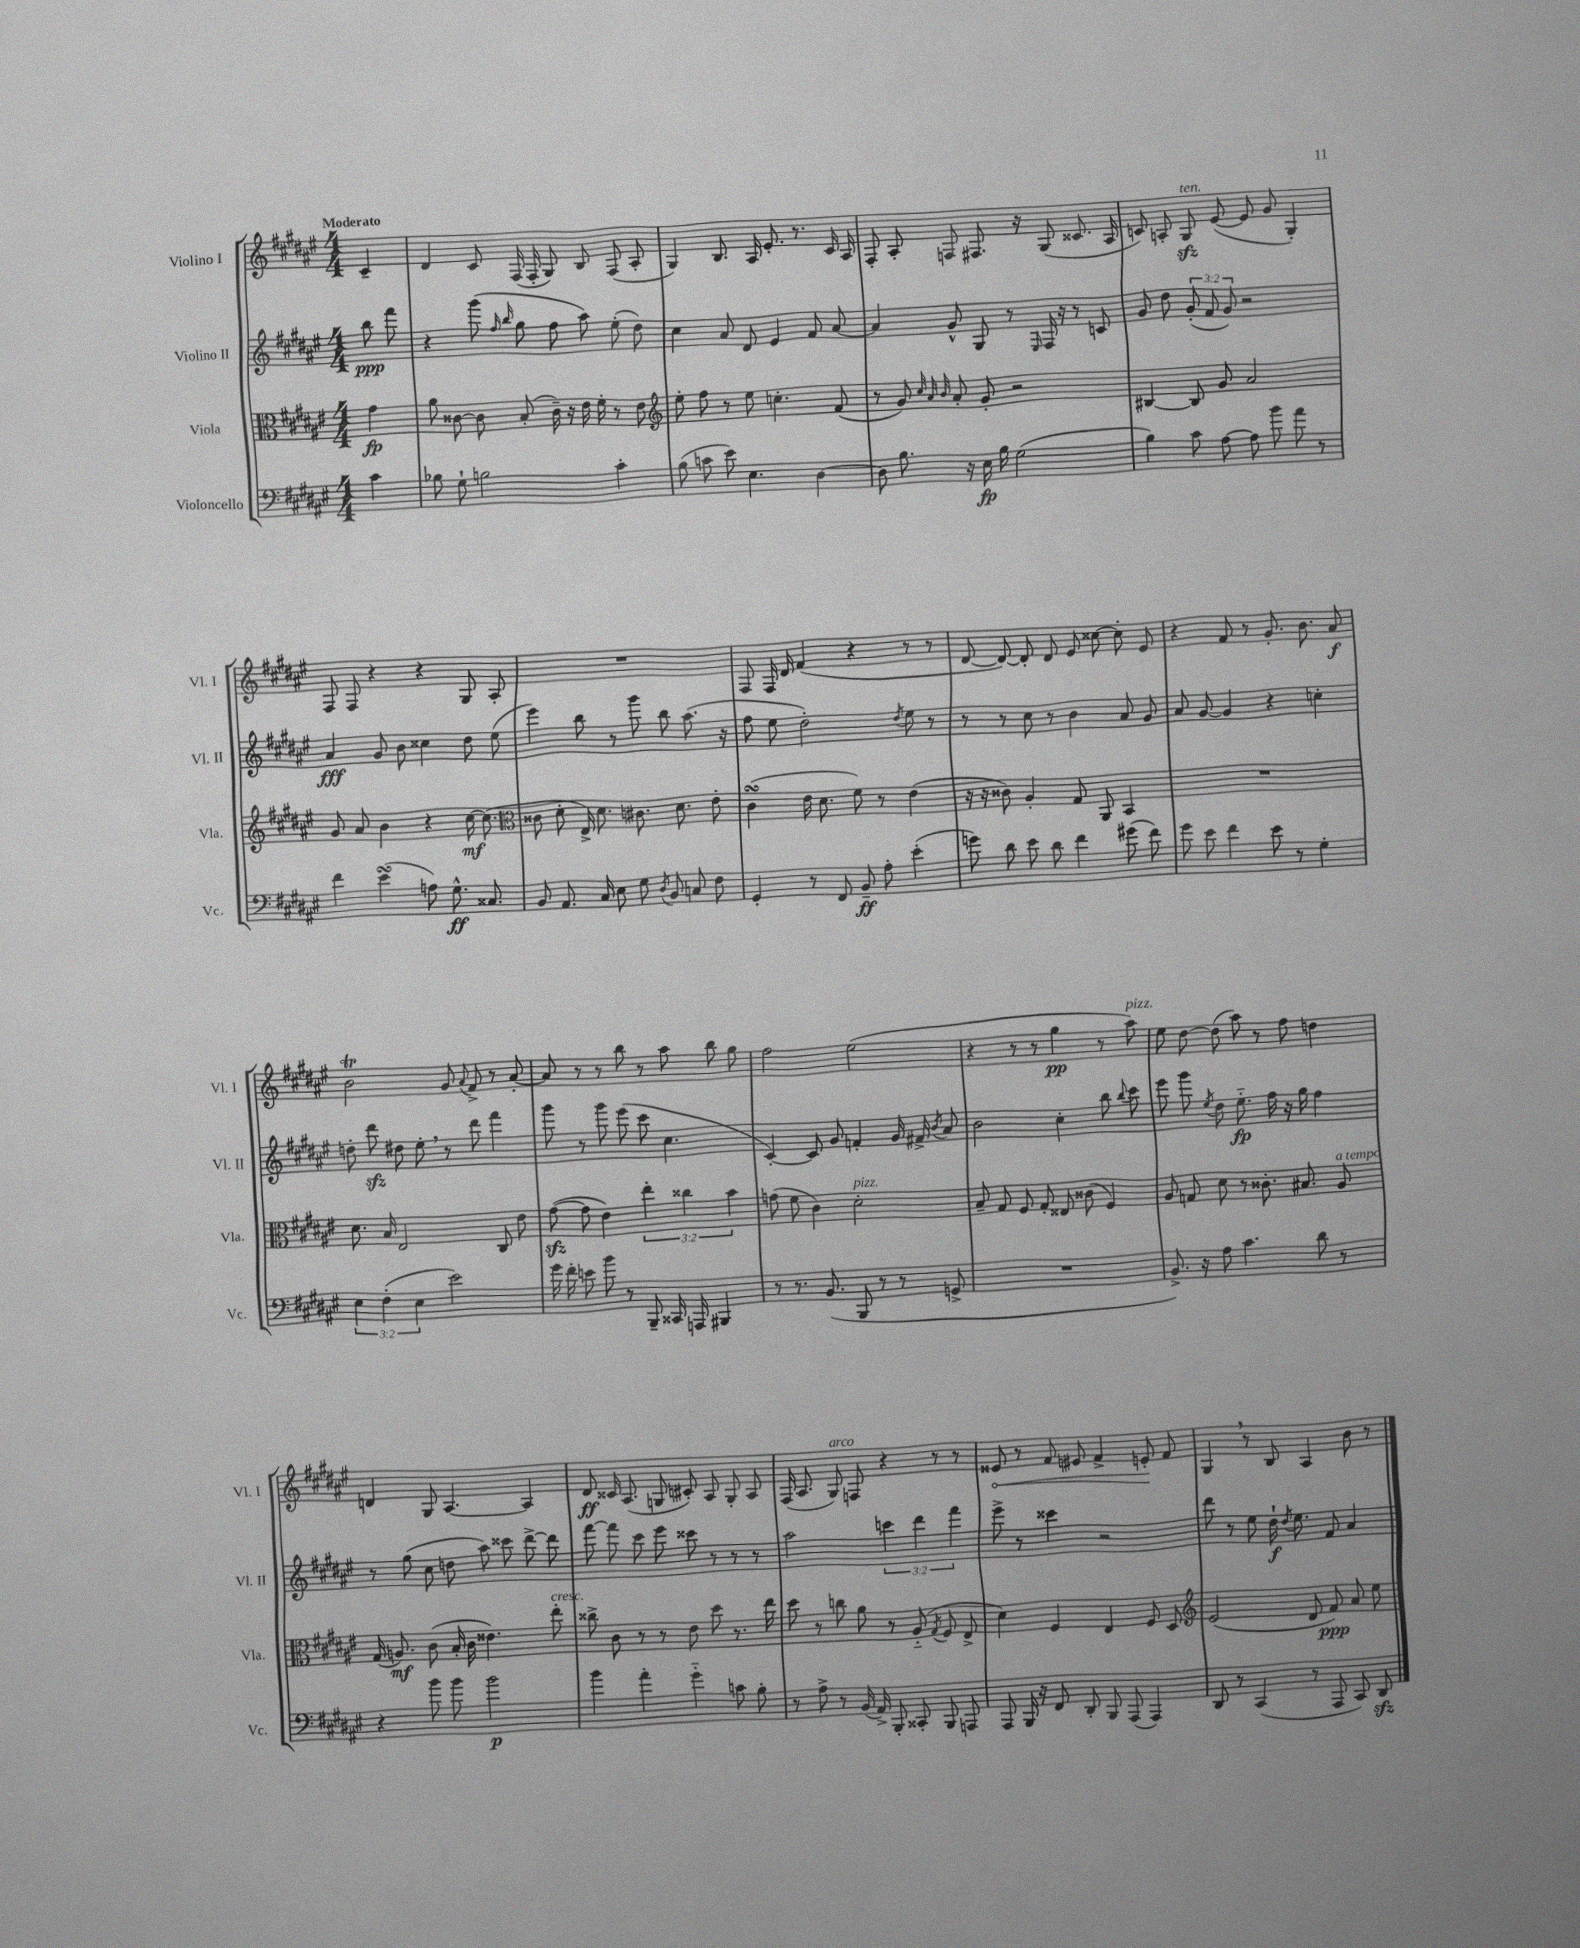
<<
\new StaffGroup <<
\new Staff = "s0" \with { instrumentName = "Violino I" shortInstrumentName = "Vl. I" } {
    \clef treble \key fis \major \numericTimeSignature \time 4/4 \partial 4 \tempo "Moderato"
    \autoBeamOff cis'4-- |
    dis'4 cis'8 fis16( fis16-. gis8) b8 fis8( ais8-. |
    gis4) b8. ais16 eis'8.-. r8. cis'16 ais16 |
    fis8-. ais8-. f8 fis8. r16 gis8( cisis'8. ais16 |
    c'8) a8-. gis8\sfz^\markup { \italic "ten." } eis'8~( eis'8 gis'8 gis4-.) |
    fis8 fis8 r4 r4 gis8 ais8-. |
    R1 |
    fis8 fis16 dis'16 fis'4( r4 r8 r8 |
    dis'8~ dis'8~) dis'8-. dis'8 eis'8 cisis''8~ cisis''8-. eis'8 |
    r4 fis'8 r8 gis'8.-. b'8. ais'8\f |
    b'2\trill gis'8 \appoggiatura { ais'8 } fis'8-> r8 ais'8~-. |
    ais'8 r8 r8 b''8 r8 ais''8 b''8 gis''8 |
    fis''2 eis''2( |
    r4 r8 r8 gis''4\pp r8 ais''8^\markup { \italic "pizz." }) |
    eis''8 dis''8~ dis''8( ais''8) r8 fis''8 d''4 |
    d'4 gis8 ais4.~ ais4 |
    dis'8\ff cisis'16 ais8.( g8 cis'8-.) ais8 g8-. ais8 |
    fis16( ais8. gis8^\markup { \italic "arco" }) f8 r4 r8 r8 |
    \once \override Hairpin.circled-tip = ##t eisis'8\< r8 fis'8 eis'8 fis'4-> e'8-.\! fis'8 |
    gis4 \breathe r8 b8 ais4 b'8 r8 \bar "|." |
}
\new Staff = "s1" \with { instrumentName = "Violino II" shortInstrumentName = "Vl. II" } {
    \clef treble \key fis \major \numericTimeSignature \time 4/4 \override Staff.TupletNumber.text = #tuplet-number::calc-fraction-text \partial 4
    \autoBeamOff b''8\ppp fis'''8 |
    r4 gis'''8( \grace { fis''16 b''16 } gis''8 fis''8 ais''8) eis''8-.( dis''8) |
    cis''4 ais'8 dis'8 eis'4 fis'8 ais'8~ |
    ais'4 gis'8-^ gis8 r8 \grace { eis16 } fis16 r16 r8 c'8 |
    gis'8 dis''8 \tuplet 3/2 { gis'8-.( fis'8 gis'8) } r2 |
    ais'4\fff gis'8 b'8 cisis''4 dis''8 eis''8( |
    eis'''4) b''8 r8 gis'''8 b''8 ais''8.( r16 |
    fis''8 eis''8 dis''2-.) \acciaccatura { dis''8 } eis''8 r8 |
    r8 r8 cis''8 r8 b'4 ais'8 gis'8 |
    ais'8 gis'8~ gis'4 r4 c''4-. |
    d''8-. dis'''8\sfz dis''8 eis''8-. \breathe r8 dis'''8 fis'''4 |
    gis'''8 r8 gis'''8 eis'''8( cis'''8 cis''4. |
    cis'4~-.) cis'8 gis'8 f'4-. gis'16 fis'16-> \acciaccatura { b'8 } ais'8 |
    b'2 cis''4-. b''8 \appoggiatura { b''8 } cis'''8 |
    eis'''8 gis'''8 \acciaccatura { eis''8 } dis''8 eis''8.-_\fp fis''16 r16 gis''16 fis''4 |
    r8 gis''8( cis''8 d''8 ais''8) cisis'''8 dis'''8~-> dis'''8 |
    fis'''8~ fis'''8 cis'''8 eis'''8 cisis'''8 r8 r8 r8 |
    ais''2 \tuplet 3/2 { c'''4 dis'''4 fis'''4 } |
    eis'''8-> r8 cisis'''4 r2 |
    dis'''8 r8 eis''8 dis''16-!\f \acciaccatura { dis''8 } eis''8. fis'8 ais'4 \bar "|." |
}
\new Staff = "s2" \with { instrumentName = "Viola" shortInstrumentName = "Vla." } {
    \clef alto \key fis \major \numericTimeSignature \time 4/4 \override Staff.TupletNumber.text = #tuplet-number::calc-fraction-text \partial 4
    \autoBeamOff gis'4\fp |
    ais'8 cisis'8~ cisis'8 b8-.( cisis'16--) r16 eis'16 fis'16-. r8 eis'8 |
    \clef treble eis''8-. fis''8 r8 eis''8 c''4.-. fis'8( |
    r8 gis'8) \grace { cis''32 ais'32 b'32 } ais'8-. gis'8-. r2 |
    bis4~ bis8 gis'8 ais'2 |
    gis'8 ais'8 b'4 r4 cis''16~\mf cis''8.( |
    \clef alto cisis'8 dis'8-. eis16->) dis'8. cis'8. dis'8. eis'8-. |
    cis'4\turn( eis'16 dis'8. fis'8) r8 eis'4( |
    r16 r16 cisis'8) ais4-. gis8 ais,8 b,4 |
    R1 |
    dis'8. b16 eis2 cis8 eis'8 |
    gis'8~\sfz( gis'8 eis'4) \tuplet 3/2 { eis''4-. cisis''4 b'4 } |
    g'8( fis'8 cis'4) dis'2-.^\markup { \italic "pizz." } |
    b8-- gis8 fis8 gis8-. eisis8 cisis'8( fis4) |
    ais8 g8 dis'8 r8 cisis'8.-. bis8. ais8^\markup { \italic "a tempo" } |
    gis16( a8.\mf) cis'8( b16-. cis'16 eisis'4.) eis''8-.^\markup { \italic "cresc." } |
    cisis''8-> cis'8 r8 r8 eis'8 dis''8 r8. eis''16 |
    dis''8 r8 c''8 ais'8 r8 ais8-_( \acciaccatura { gis8 } fis8 eis8-> |
    dis'4) fis4 eis4 fis8 dis8 |
    \clef treble eis'2( dis'8 fis'8\ppp) ais'8 eis''8 \bar "|." |
}
\new Staff = "s3" \with { instrumentName = "Violoncello" shortInstrumentName = "Vc." } {
    \clef bass \key fis \major \numericTimeSignature \time 4/4 \override Staff.TupletNumber.text = #tuplet-number::calc-fraction-text \partial 4
    \autoBeamOff cis'4 |
    bes8 gis8-! b2 cis'4-. |
    b8( c'8 eis'8) eis4. dis4~ |
    dis8 b8. r16 eis16\fp b16 gis2( |
    b4) cis'8 ais8~ ais8 b'8 ais'8 r8 |
    fis'4 eis'4\turn( a8) gis8.-^\ff cisis8. |
    b,8 ais,8. cis16 eis8 gis8 \acciaccatura { dis8 } b,8 c8 fis8 |
    gis,4-. r8 fis,8 b,8--\ff ais8-. eis'4-.( |
    g'8) dis'8 eis'8 dis'8 fis'4 gis'8( fis'8) |
    gis'8 eis'8 fis'4 eis'8 r8 gis4-. |
    \tuplet 3/2 { eis4 fis4-.( eis4 } eis'2) |
    gis'16 fis'16-. e'8 b'8 r8 b,,8-- cisis,16 a,,16 bis,,4 |
    r8 r8. b,8.( b,,8 r8 r8 g,8-> |
    R1 |
    b,8.->) r16 ais8 cis'4. dis'8 r8 |
    r4 b'8 b'8 b'2\p |
    b'4 ais'4-. gis'4-_ c'8 b8-. |
    r8 ais8-> r8 b,16( ais,16->) b,,8-. cisis,8-. b,,8 a,,8 |
    ais,,8 b,,16 r16 fis,8 dis,8-. b,,8 ais,,8( ais,,4) |
    dis,8 r8 cis,4( r8 ais,,8 cis,8) dis,8\sfz \bar "|." |
}
>>
>>
\layout { \context { \Score \remove "Bar_number_engraver" } }
